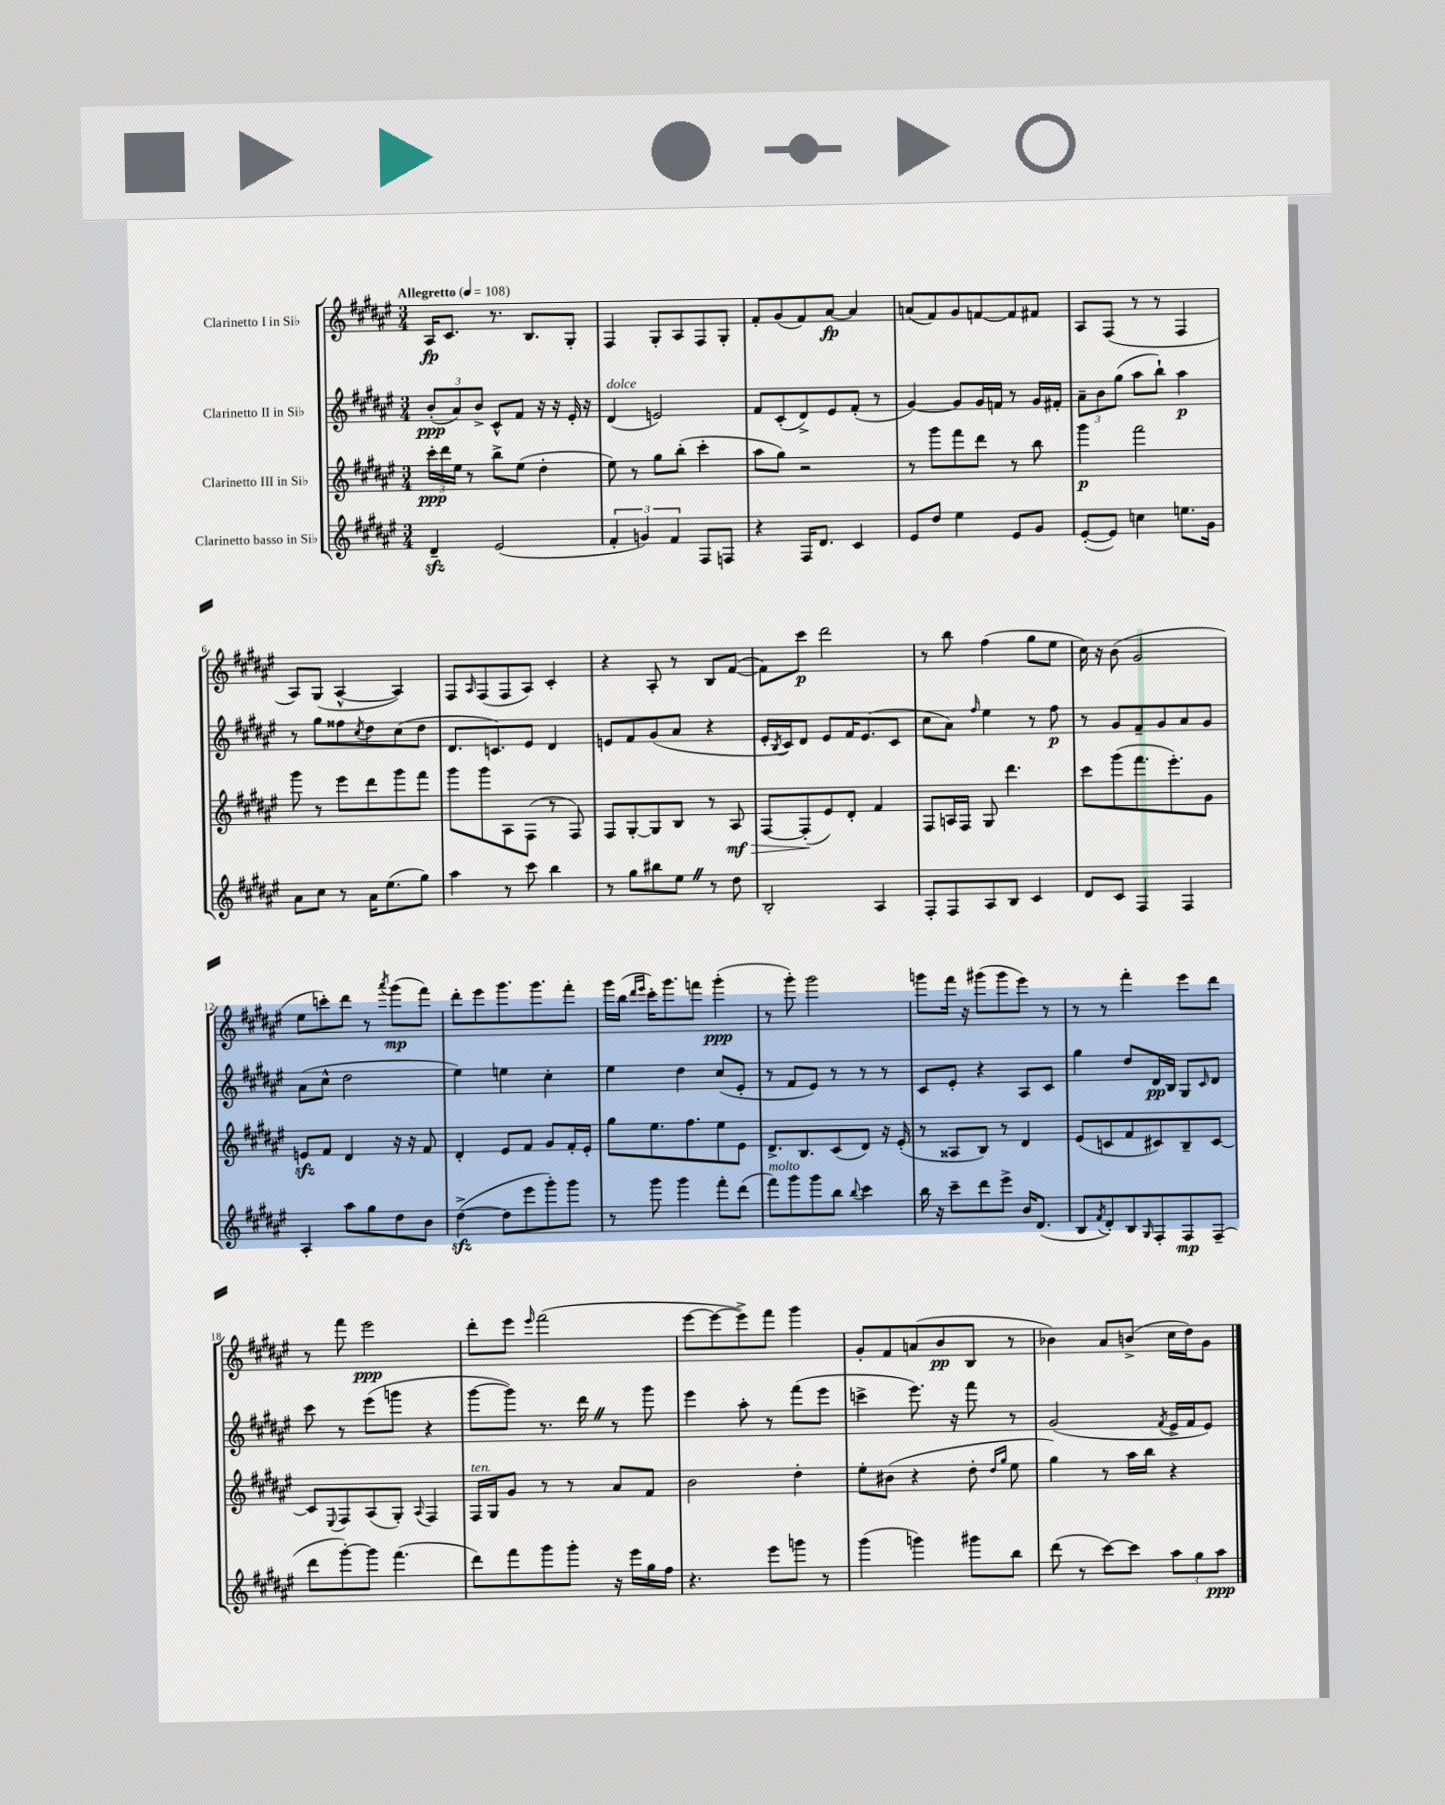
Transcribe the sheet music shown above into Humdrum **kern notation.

**kern	**kern	**kern	**kern
*staff4	*staff3	*staff2	*staff1
*clefG2	*clefG2	*clefG2	*clefG2
*k[f#c#g#d#a#e#]	*k[f#c#g#d#a#e#]	*k[f#c#g#d#a#e#]	*k[f#c#g#d#a#e#]
*M3/4	*M3/4	*M3/4	*M3/4
*MM108	*MM108	*MM108	*MM108
4d#~	24ccc#'	(12b'	16A#
.	24ddd#	.	.
.	.	.	8.c#
.	24ee#	12a#)	.
.	8r	.	.
.	.	12b^	.
(2e#	8bb^	8c#^^	8.r
.	(8ee#	8f#	.
.	.	.	8.B
.	4dd#'	16r	.
.	.	16r	.
.	.	16e#'	8G#'
.	.	16r	.
=	=	=	=
6f#'	8ee#)	(4d#	4F#
.	8r	.	.
6g)	.	.	.
.	8gg#	2e)	8G#'
6f#	.	.	.
.	(8bb'	.	8A#
8F#	4ccc#'	.	8F#
8F	.	.	8G#'
=	=	=	=
4r	8aa#	8f#	8f#'
.	8gg#)	(8c#'	(8g#
16F#	2r	8d#^)	8f#)
8.d#	.	.	.
.	.	8e#	[8a#
4c#	.	(8f#'	4a#]
.	.	8r	.
=	=	=	=
8e#	8r	[4g#)	(8a
8dd#	8ggg#	.	8f#)
4ee#	8fff#	8g#]	8g#
.	8ddd#	16g#	[8f
.	.	16f	.
8e#	8r	8r	8f]
8g#	8bb	16g#	8f#
.	.	16f#'	.
=	=	=	=
([8e#'	4ggg#	12a#~	8A#
.	.	12b	.
8e#])	.	.	(8F#
.	.	(12gg#	.
4cc	2fff#	8aa#	8r
.	.	8bb`)	8r
8.ee	.	4aa#	4F#
16g#	.	.	.
=	=	=	=
8a#	8ggg#	8r	8A#)
8cc#	8r	8gg#	(8G#
8r	8eee#	8ff##	[4A#^^
.	.	8qcc#	.
16a#	8ddd#	8dd#	.
(8.ee#	.	.	.
.	8ggg#	(8cc#	4A#])
8gg#)	8fff#	8dd#	.
=	=	=	=
4aa#	8ggg#	8.d#	8F#
.	.	.	16qqA#
.	8ggg#	.	(8F#
.	.	8.c)	.
8r	8A#	.	8F#
8ccc#	(8F#	8e#	8A#)
4bb	8r	4d#	4c#'
.	8F#)	.	.
=	=	=	=
8r	8F#	8e	4r
8gg#	[8G#'	8f#	.
8bb#	8G#]	(8g#	8A#'
8ee#	8B	8a#	8r
8r	8r	4r	8B
8dd#	8A#	.	([8f#
=	=	=	=
2B'	[8F#	16e#'	8f#])
.	.	8qB	.
.	.	16c#)	.
.	(8F#']	8d#	8ccc#
.	8e#)	8e#	2ddd#
.	8d#'	16f#	.
.	.	(8.e#	.
4A#	4f#	.	.
.	.	8c#	.
=	=	=	=
8F#'	8F#	8cc#	8r
8F#	16A	8a#)	8bb
.	16F#	.	.
.	.	16qqff#	.
8A#	8G#	4ee#	(4ff#
8B	4.ddd#	.	.
4c#	.	8r	8gg#
.	.	8ff#	8ee#
=	=	=	=
8d#	8ccc#	8r	16cc#)
.	.	.	16r
8c#	(8ggg#	8g#	(8b
4F#	8.fff#	8f#~	2g#
.	.	8g#	.
.	8.eee#')	.	.
4F#	.	8a#	.
.	8g#	8g#	.
=	=	=	=
4A#'	8e	(8a#	8ee#
.	8f#	8cc#^^	8ccc')
8aa#	4d#	2dd#	8ddd#
8gg#	.	.	8r
.	.	.	8qaaa#
8dd#	16r	.	(8ggg#
.	16r	.	.
8b	8f#	.	8fff#)
=	=	=	=
([4dd#^	4d#'	4ee#)	8ddd#'
.	.	.	8eee#
8dd#]	8e#	4ee	8.ggg#
8eee#	8f#	.	.
.	.	.	8.ggg#
8ggg#')	8g#	4cc#'	.
8ggg#	16f#'	.	8fff#'
.	16e#'	.	.
=	=	=	=
8r	8gg#	4ee#	16ggg#
.	.	.	(16bb
.	.	.	16qqddd#
.	.	.	16qqeee#
8ggg#	8.ee#	.	16ccc#')
.	.	.	8.ggg#
4ggg#	.	4dd#	.
.	8.ff#	.	.
.	.	.	8fff
8fff#'	8ee#	(8cc#	(4ggg#'
(8ddd#	8e#	8e#'	.
=	=	=	=
8fff#)	8.d#^	8r	8r
8ggg#	.	8f#	8ggg#')
.	8.B	.	.
8ggg#	.	8e#)	2ggg#
8bb	(8c#	8r	.
8qqbb	.	.	.
4ccc#	8d#)	8r	.
.	16r	8r	.
.	(16e#'	.	.
=	=	=	=
16bb	8r	8c#	8ggg
16r	.	.	.
8ccc#~	8A##	8e#'	16fff#
.	.	.	16r
8ddd#	8B)	4r	(8ggg#
8eee#^	8r	.	8ggg#
16b	4d#	8A#	8eee#)
(8.d#	.	.	.
.	.	8c#	8r
=	=	=	=
8B	(8e#	4gg#	8r
8qf#	.	.	.
8d#')	8c	.	8r
8B	8f#	8dd#	4fff#'
16qqG#	.	.	.
8F#'	8c#)	16d#	.
.	.	16B	.
8F#	8B~	8G#	8eee#
.	.	16qqc#	.
(8F#~	[8c#	8d#	8ddd#
=	=	=	=
8ddd#	8c#]	8ccc#	8r
.	8qqE#	.	.
[8ggg#')	8F#	8r	8fff#
8ggg#]	(8A#	(8eee#	2eee#
(4.fff#	8G#')	8ggg	.
.	8qqA#	.	.
.	4F#	4r	.
=	=	=	=
8ddd#)	16F#	[8ggg#	8ddd#'
.	16G#	.	.
8fff#	8g#	8ggg#])	8eee#
.	.	.	16qqeee#
8ggg#	8r	8.r	(2fff#
8ggg#'	8r	.	.
.	.	16ddd#	.
16r	8a#	8r	.
16eee#	.	.	.
16gg#	8f#	8ggg#	.
16ff#	.	.	.
=	=	=	=
4.r	2b	4eee#	[8eee#
.	.	.	8eee#_
.	.	8aa#'	8eee#^])
8eee#	.	8r	8fff#
8ggg	4dd#'	(8fff#	4ggg#
8r	.	8eee#	.
=	=	=	=
(4ggg#	8ee#'	4ccc^	8g#'
.	(8b#	.	8f#
4ggg)	4r	8.eee#)	(8a
.	.	.	8b
.	.	16r	.
8ggg#	8dd#'	8fff#	8B
.	16qqdd#	.	.
.	16qqgg#	.	.
8bb	8ee#	8r	8r
=	=	=	=
(8ddd#	4gg#)	(2g#	4b-)
8r	.	.	.
[8ccc#)	8r	.	8a#
8ccc#]	16aa#	.	(8b^
.	16bb	.	.
.	.	8qf#	.
12aa#	4r	16e#^	16cc#
.	.	16f#	16dd#)
12gg#	.	.	.
.	.	8e#)	8g#
12aa#	.	.	.
==	==	==	==
*-	*-	*-	*-
